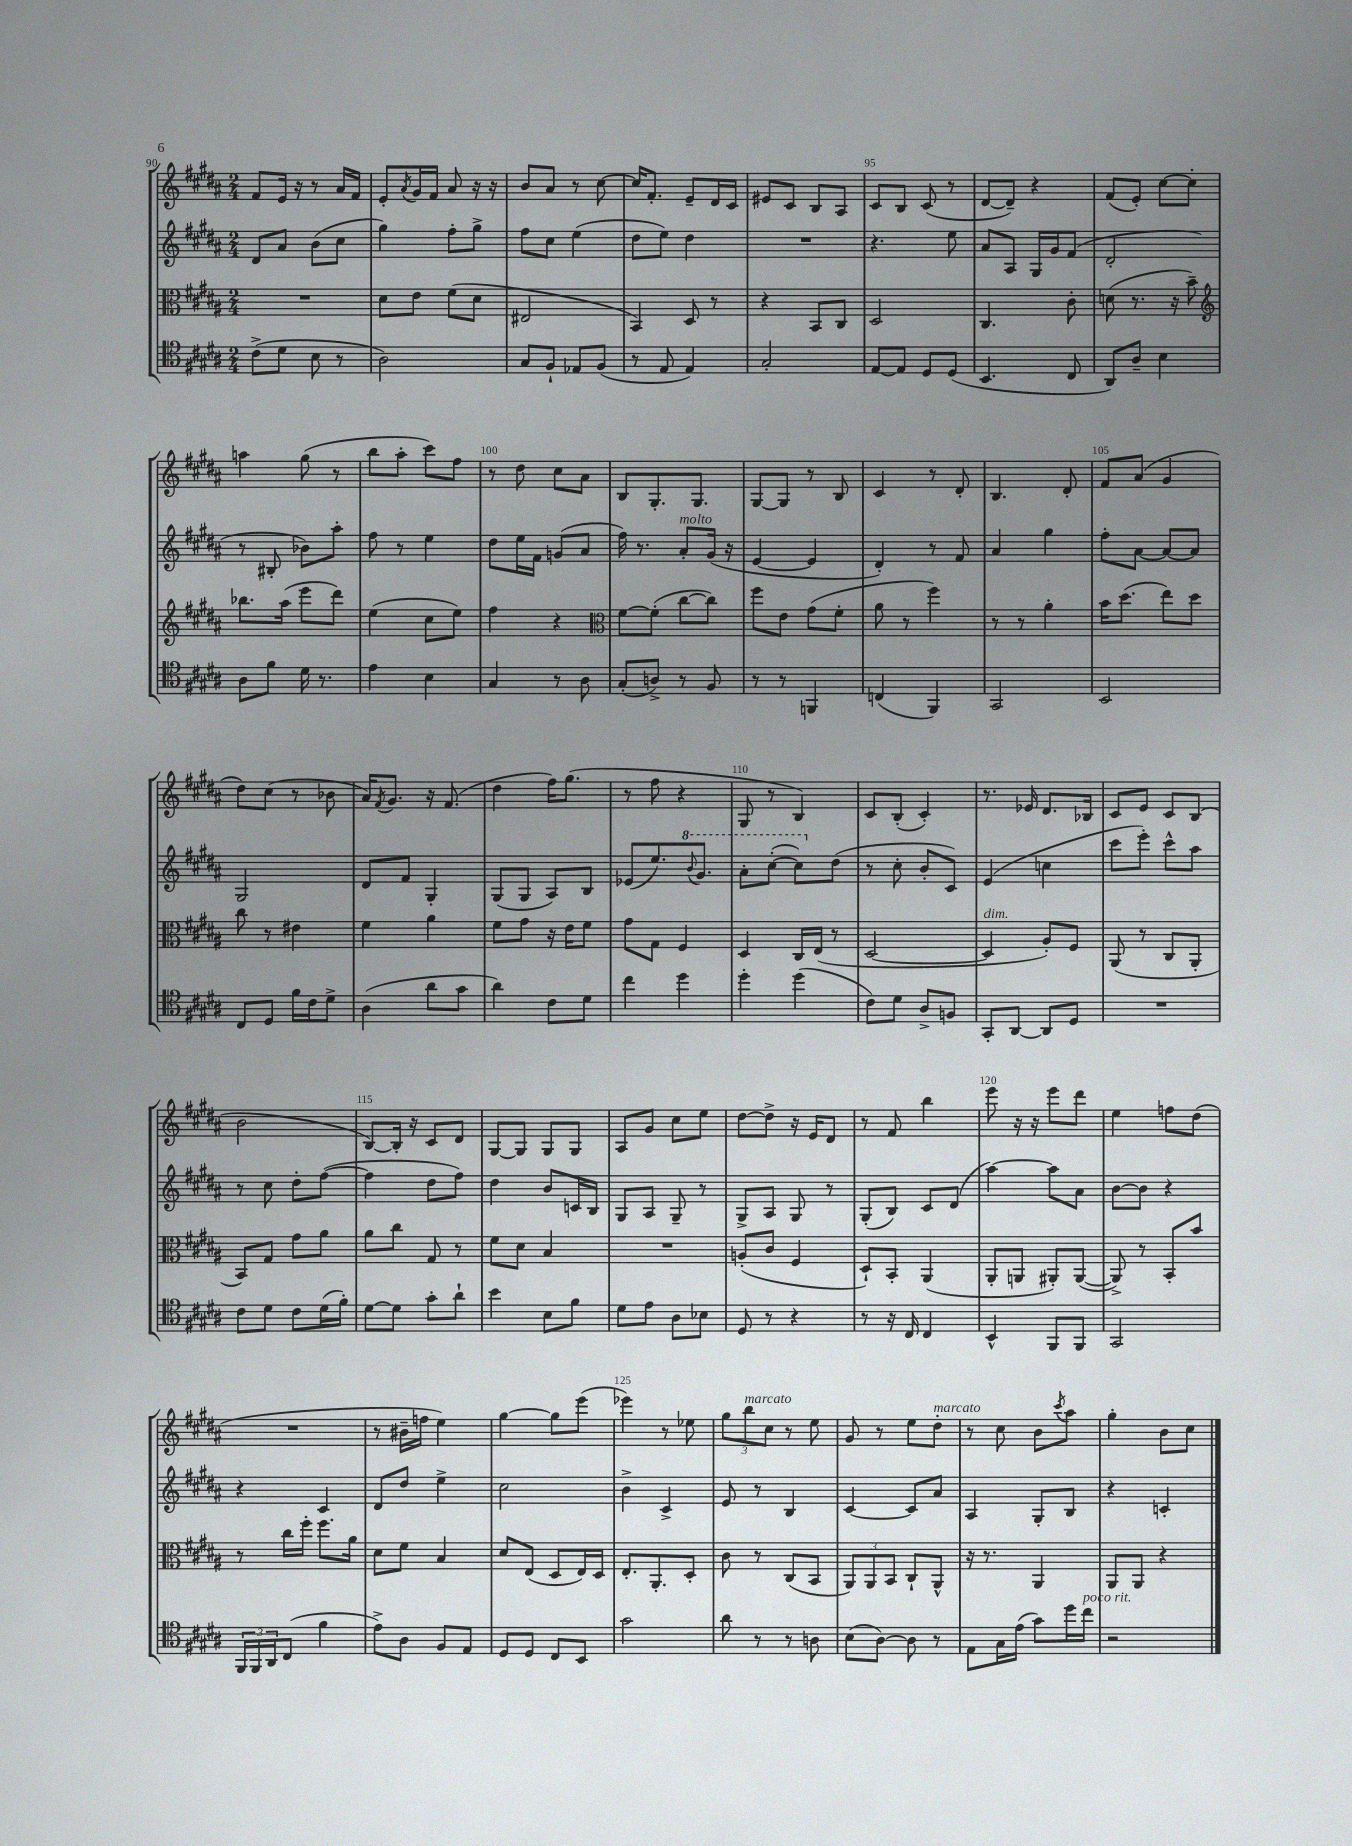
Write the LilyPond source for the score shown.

<<
\new StaffGroup <<
\new Staff = "s0" {
    \clef treble \key b \major \numericTimeSignature \time 2/4
    fis'8 e'16 r16 r8 ais'16 fis'16 |
    e'8-. \acciaccatura { ais'8 } gis'16 fis'16 ais'8 r16 r16 |
    b'8 ais'8 r8 cis''8~ |
    cis''16 fis'8.-. e'8-- dis'16 cis'16 |
    eis'8 cis'8 b8 ais8 |
    cis'8 b8 cis'8( r8 |
    dis'8~ dis'8--) r4 |
    fis'8( e'8-.) cis''8~ cis''8-. |
    a''4 gis''8( r8 |
    b''8 ais''8-. cis'''8) fis''8 |
    r8 dis''8 cis''8 ais'8 |
    b8 gis8.-. gis8. |
    gis8~ gis8 r8 b8 |
    cis'4 r8 dis'8-. |
    b4. dis'8-. |
    fis'8 ais'8( gis'4 |
    dis''8) cis''8( r8 bes'8 |
    ais'16) \acciaccatura { fis'8 } gis'8. r16 fis'8.( |
    dis''4 fis''16) gis''8.( |
    r8 fis''8 r4 |
    gis8 r8 b4) |
    cis'8 b8-.( cis'4-.) |
    r8. ees'16 dis'8. bes16 |
    cis'8 e'8 cis'8 b8( |
    b'2 |
    b8~) b16-. r16 cis'8 dis'8 |
    gis8~ gis8 gis8 gis8 |
    ais8 gis'8 cis''8 e''8 |
    dis''8~ dis''8-> r16 e'16 dis'8 |
    r8 fis'8 b''4 |
    e'''8 r16 r16 e'''8 dis'''8 |
    e''4 f''8 dis''8( |
    R2 |
    r8 bis'16-- f''16 e''4) |
    gis''4~ gis''8 e'''8( |
    ees'''4) r8 ees''8 |
    \tuplet 3/2 { gis''8 b''8^\markup { \italic "marcato" } cis''8 } r8 e''8 |
    gis'8 r8 e''8 dis''8-.^\markup { \italic "marcato" } |
    r8 cis''8 b'8 \acciaccatura { cis'''8 } ais''8 |
    gis''4-. b'8 cis''8 \bar "|." |
}
\new Staff = "s1" {
    \clef treble \key b \major \numericTimeSignature \time 2/4
    dis'8 ais'8 b'8( cis''8 |
    gis''4) fis''8-. gis''8-> |
    fis''8 cis''8 e''4( |
    dis''8 e''8) dis''4 |
    R2 |
    r4. e''8 |
    ais'8 ais8 gis16 gis'16 fis'8( |
    dis'2-. |
    r8 bis8-. bes'8) ais''8-. |
    fis''8 r8 e''4 |
    dis''8 e''16 fis'16 g'8( ais'8 |
    fis''16) r8. ais'8-.^\markup { \italic "molto" } gis'16( r16 |
    e'4~ e'4 |
    dis'4-.) r8 fis'8 |
    ais'4 gis''4 |
    fis''8-. ais'8~ ais'8~ ais'8 |
    gis2 |
    dis'8 fis'8 gis4-. |
    gis8( gis8 ais8) b8 |
    ees'8( e''8.) \ottava #1 \appoggiatura { b''8 } gis''8. |
    ais''8-. cis'''8~-.( cis'''8) \ottava #0 dis''8( |
    r8 cis''8-. b'8-. cis'8) |
    e'4( c''4 |
    cis'''8 e'''8-.) cis'''8-^ ais''8 |
    r8 cis''8 dis''8-. fis''8~( |
    fis''4 dis''8 fis''8) |
    dis''4 b'8 c'16 b16 |
    gis8 ais8 gis8-- r8 |
    gis8-> ais8 gis8 r8 |
    gis8-.( b8) cis'8 dis'8( |
    ais''4~) ais''8 ais'8 |
    b'8~ b'8 r4 |
    r4 cis'4 |
    dis'8 dis''8 e''4-> |
    cis''2 |
    b'4-> cis'4-> |
    e'8 r8 b4 |
    cis'4~ cis'8 ais'8 |
    ais4 gis8-. b8 |
    r4 c'4-. \bar "|." |
}
\new Staff = "s2" {
    \clef alto \key b \major \numericTimeSignature \time 2/4
    R2 |
    dis'8 e'8 fis'8( dis'8 |
    eis2 |
    b,4) dis8 r8 |
    r4 b,8 cis8 |
    dis2 |
    cis4. cis'8-. |
    d'8( r8. r16 b'8--) |
    \clef treble bes''8. ais''16( e'''8 dis'''8) |
    e''4( cis''8 e''8) |
    fis''4 r4 |
    \clef alto fis'8~ fis'8-.( cis''8~ cis''8) |
    fis''8 e'8 gis'8( fis'8-. |
    ais'8 r8 fis''4) |
    r8 r8 ais'4-. |
    b'16 dis''8.( e''8) dis''8 |
    cis''8 r8 eis'4 |
    fis'4 ais'4 |
    fis'8 gis'8 r16 e'16 fis'8 |
    gis'8 gis8 fis4 |
    dis4 cis16 e16( r8 |
    dis2~ |
    dis4^\markup { \italic "dim." } ais8-.) fis8 |
    ais,8( r8 cis8 ais,8-. |
    b,8) gis8 gis'8 ais'8 |
    ais'8 cis''8 gis8 r8 |
    fis'8 dis'8 b4 |
    R2 |
    a8-.( cis'8 fis4 |
    dis8-!) b,8-. ais,4( |
    ais,8-. a,8 ais,8-.) ais,8~( |
    ais,8->) r8 b,8-. b'8 |
    r8 cis''16 fis''16-. fis''8. ais'16 |
    dis'8 fis'8 b4 |
    dis'8 e8( dis8 e16) dis16 |
    e8.-. ais,8.-. dis8-. |
    cis'8 r8 cis8( b,8 |
    \tuplet 3/2 { ais,8) ais,8 b,8 } cis8-! ais,8-^ |
    r16 r8. ais,4 |
    ais,8 ais,8 r4 \bar "|." |
}
\new Staff = "s3" {
    \clef tenor \key b \major \numericTimeSignature \time 2/4
    cis'8->( dis'8 b8 r8 |
    ais2) |
    gis8 fis8-! ees8 fis8( |
    r8 e8 e4) |
    gis2-. |
    e8~ e8 dis8 dis8( |
    b,4. cis8 |
    ais,8) ais8-- b4 |
    ais8 fis'8 dis'16 r8. |
    e'4 b4 |
    gis4 r8 ais8 |
    gis8-.( a8->) r8 fis8 |
    r8 r8 f,4 |
    c4( fis,4) |
    gis,2 |
    b,2 |
    cis8 dis8 fis'16 cis'16 dis'8-> |
    ais4( ais'8 gis'8 |
    ais'4) cis'8 dis'8 |
    cis''4 dis''4 |
    dis''4-. dis''4( |
    cis'8) dis'8 ais8-> f8 |
    gis,8-. ais,8~ ais,8 dis8 |
    R2 |
    cis'8 dis'8 cis'8 dis'16( fis'16-.) |
    dis'8~ dis'8 gis'8-. ais'8-! |
    b'4 b8 fis'8 |
    dis'8 e'8 ais8 bes8 |
    dis8 r8 r4 |
    r8 r16 cis16 cis4 |
    b,4-^ fis,8 fis,8 |
    gis,2 |
    \tuplet 3/2 { fis,16 fis,16 ais,16 } cis8( fis'4 |
    e'8->) ais8 fis8 e8 |
    dis8 dis8 cis8 b,8 |
    gis'2 |
    ais'8 r8 r8 a8 |
    b8( ais8~) ais8 r8 |
    e8 gis16 e'16( gis'8) dis''16 cis''16^\markup { \italic "poco rit." } |
    r2 \bar "|." |
}
>>
>>
\layout { \context { \Score currentBarNumber = #90 \override BarNumber.break-visibility = ##(#f #t #t) barNumberVisibility = #(every-nth-bar-number-visible 5) } }
